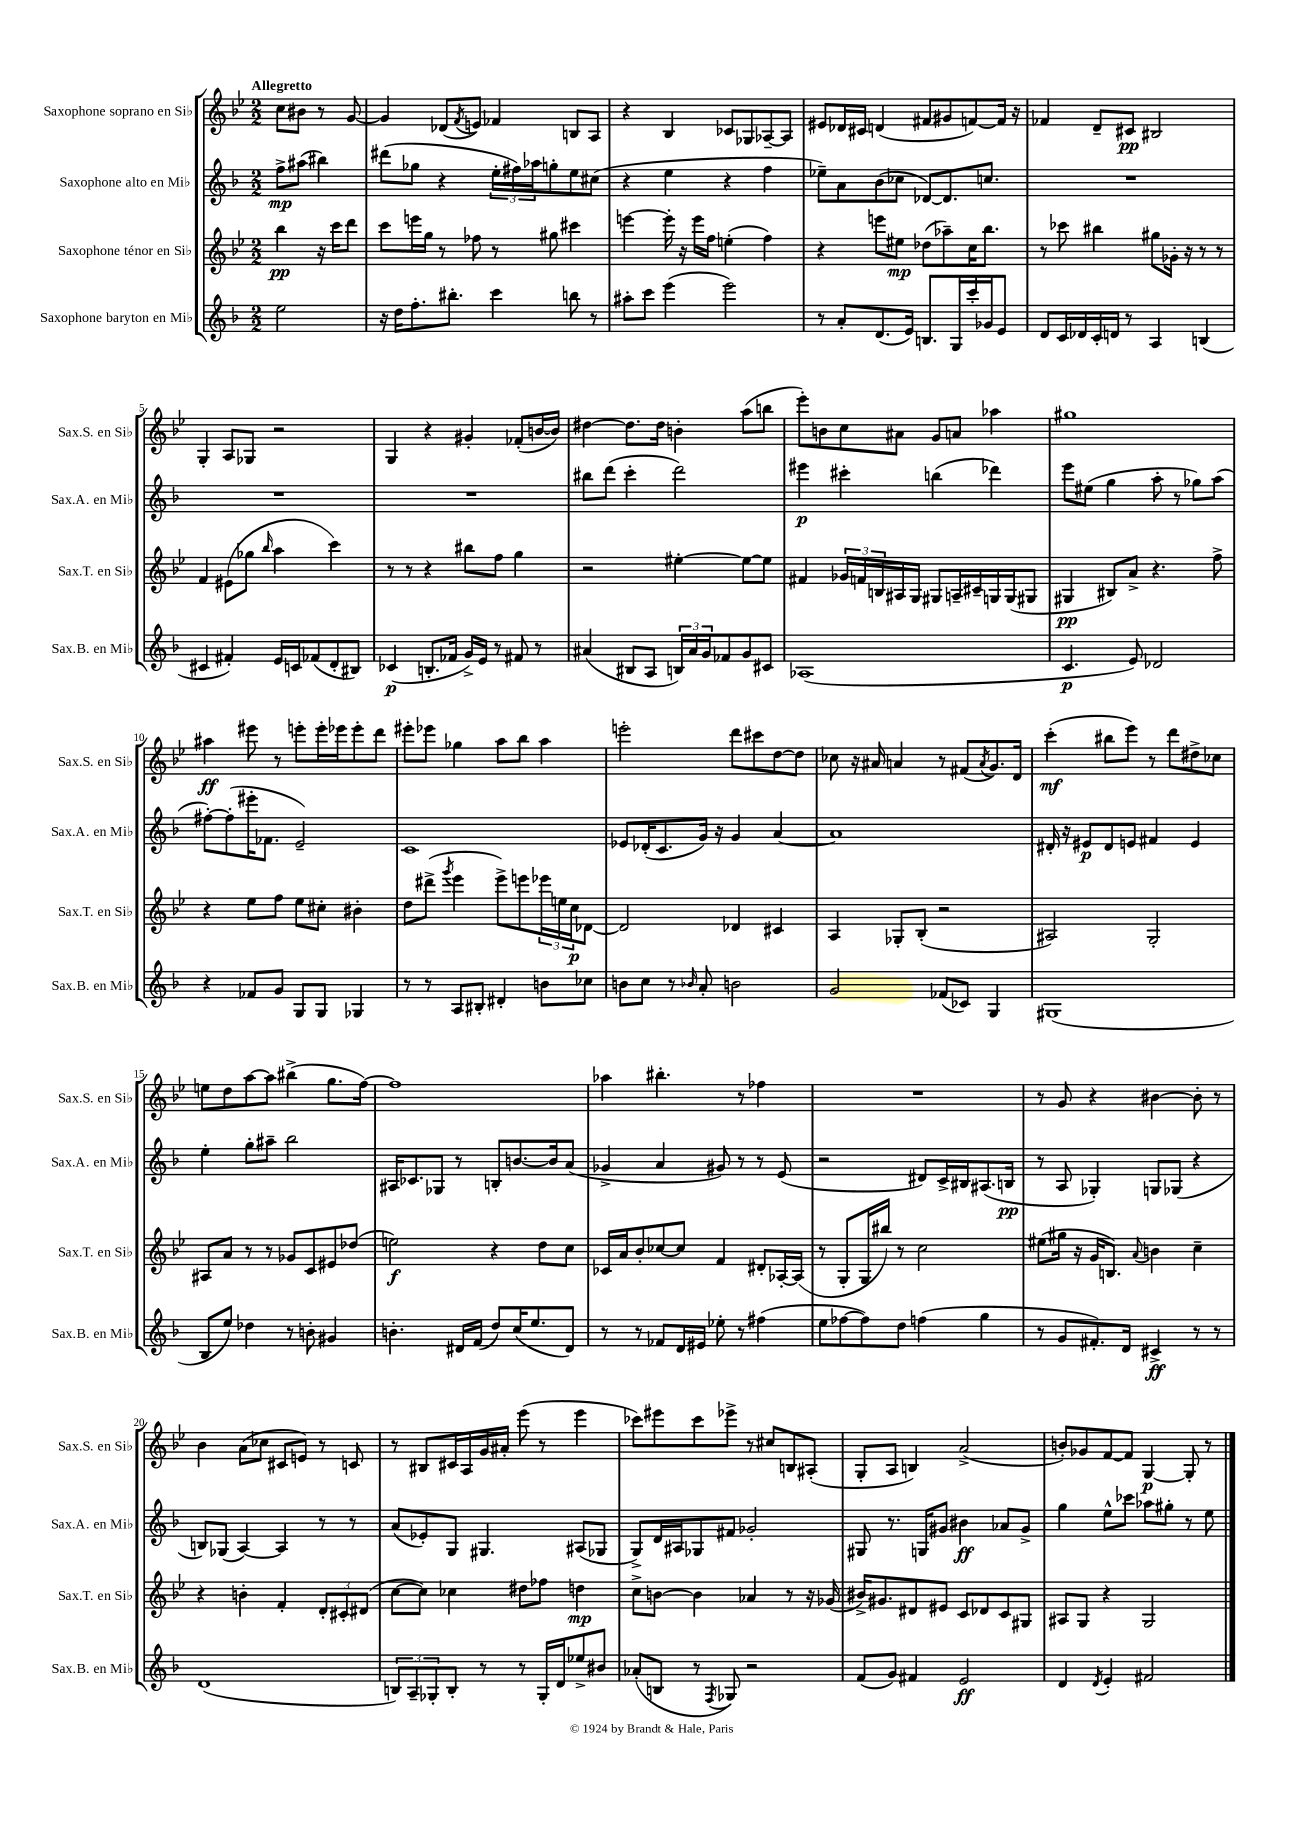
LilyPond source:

<<
\new StaffGroup <<
\new Staff = "s0" \with { instrumentName = "Saxophone soprano en Sib" shortInstrumentName = "Sax.S. en Sib" } {
    \clef treble \key bes \major \numericTimeSignature \time 2/2 \partial 2 \tempo "Allegretto"
    c''8 bis'8 r8 g'8~ |
    g'4 des'8( \acciaccatura { f'8 } e'8) fes'4 b8 a8 |
    r4 bes4 ces'8 ges8 aes8~-- aes8 |
    eis'8 des'16 cis'16 d'4( fis'8 gis'8 f'8~) f'16 r16 |
    fes'4 d'8-- cis'8\pp bis2 |
    g4-. a8 ges8 r2 |
    g4 r4 gis'4-. fes'8-.( b'16~ b'16) |
    dis''4~ dis''8. dis''16 b'4-. a''8( b''8 |
    ees'''8-.) b'8 c''8 ais'8 g'8 a'8 aes''4 |
    gis''1 |
    ais''4\ff eis'''8 r8 e'''8-. e'''16-. ees'''16 ees'''8-. d'''8 |
    eis'''8-. ees'''8 ges''4 a''8 bes''8 a''4 |
    e'''2-. d'''8 cis'''8 d''8~ d''8 |
    ces''8 r16 ais'16 a'4 r8 fis'8( \acciaccatura { a'8 } g'8.) d'16 |
    c'''4-.\mf( bis''8 ees'''8) r8 d'''8 dis''8-> ces''8 |
    e''8 d''8 a''8~ a''8 bis''4->( g''8. f''16~) |
    f''1 |
    aes''4 bis''4.-. r8 fes''4 |
    R1 |
    r8 g'8 r4 bis'4~ bis'8-. r8 |
    bes'4 a'8( ces''8 cis'8 e'8) r8 c'8 |
    r8 bis8 cis'16 a16 g'16 ais'16-. ees'''8( r8 ees'''4 |
    ces'''8) eis'''8 ces'''8 ees'''8-> r8 cis''8 b8 ais8-.( |
    g8-. a8 b4) a'2->( |
    b'8-.) ges'8 f'8~ f'8 g4~\p g8-. r8 \bar "|." |
}
\new Staff = "s1" \with { instrumentName = "Saxophone alto en Mib" shortInstrumentName = "Sax.A. en Mib" } {
    \clef treble \key f \major \numericTimeSignature \time 2/2 \partial 2
    f''8->\mp ais''8( bis''4) |
    dis'''8( ges''8 r4 \tuplet 3/2 { e''16-. fis''16) aes''16 } g''8-. e''8 cis''8( |
    r4 e''4 r4 f''4 |
    ees''8--) a'8 bes'8( ces''8 des'8~) des'8. c''8. |
    R1 |
    R1 |
    R1 |
    bis''8 d'''8( c'''4-. d'''2) |
    eis'''4\p cis'''4-. b''4( des'''4) |
    e'''8 eis''8( g''4 a''8-. r8 ges''8) a''8( |
    fis''8~-.) fis''8-.( eis'''16-. fes'8. e'2--) |
    c'1 |
    ees'8 des'16-.( c'8. g'16) r16 g'4 a'4~ |
    a'1 |
    dis'16-. r16 eis'8\p dis'8 e'8 fis'4 e'4 |
    e''4-. g''8-. ais''8-- bes''2 |
    ais16 ces'8. ges8 r8 b8-. b'8.~ b'16 a'8( |
    ges'4-> a'4 gis'8) r8 r8 e'8( |
    r2 dis'8) c'16-> bis16 ais8.( b16\pp |
    r8 a8 ges4-.) g8 ges8( r4 |
    b8) ges8( a4~) a4 r8 r8 |
    a'8( ees'8-.) g8 gis4. ais8( ges8 |
    g8->) d'16 ais16 ges8 fis'8 ges'2-. |
    gis8 r8. g16 gis'8 bis'4\ff aes'8 gis'8-> |
    g''4 e''8-^ ces'''8 aes''8 gis''8-. r8 e''8 \bar "|." |
}
\new Staff = "s2" \with { instrumentName = "Saxophone ténor en Sib" shortInstrumentName = "Sax.T. en Sib" } {
    \clef treble \key bes \major \numericTimeSignature \time 2/2 \partial 2
    bes''4\pp r16 c'''16 d'''8 |
    c'''8 e'''16 g''16 r8 fes''8 r8 gis''8 cis'''4 |
    e'''4~ e'''16-. r16 e'''16 f''16 e''4-.( f''4) |
    r4 e'''8 eis''8\mp des''8( aes''8--) c''16 bes''8. |
    r8 ces'''8 bis''4 gis''8 ges'16-. r16 r8 r8 |
    f'4 eis'8( ges''8 \grace { bes''16 } a''4 c'''4) |
    r8 r8 r4 bis''8 f''8 g''4 |
    r2 eis''4~-. eis''8~ eis''8 |
    fis'4 \tuplet 3/2 { ges'16 f'16 b16 } ais16 g16 gis8 a16-- cis'16-- g16 g16( gis8 |
    gis4\pp bis8) a'8-> r4. f''8-> |
    r4 ees''8 f''8 ees''8 cis''8-. bis'4-. |
    d''8 dis'''8->( \acciaccatura { g'''8 } ees'''4 ees'''8->) e'''8 \tuplet 3/2 { ees'''16 e''16 c''16\p } des'8~ |
    des'2 des'4 cis'4 |
    a4 ges8-. bes8-.( r2 |
    ais2) g2-. |
    ais8 a'8 r8 r8 ges'8 c'8 eis'8 des''8( |
    e''2\f) r4 d''8 c''8 |
    ces'16 a'16 bes'8-. ces''8~ ces''8 f'4 dis'8-. aes16~-. aes16( |
    r8 g8-. g16 bis''16) r8 c''2 |
    eis''8( gis''16 r16 g'16 b8.) \appoggiatura { a'8 } b'4 c''4-- |
    r4 b'4-. f'4-. \tuplet 3/2 { d'8-. cis'8-. dis'8( } |
    c''8~ c''8) ces''4 dis''8 fes''8 d''4\mp |
    c''8-> b'8~ b'4 aes'4 r8 r16 ges'16( |
    bis'16->) gis'8. dis'8 eis'8 c'8 des'8 c'8 gis8 |
    ais8 g8 r4 g2 \bar "|." |
}
\new Staff = "s3" \with { instrumentName = "Saxophone baryton en Mib" shortInstrumentName = "Sax.B. en Mib" } {
    \clef treble \key f \major \numericTimeSignature \time 2/2 \partial 2
    e''2 |
    r16 d''16 f''8.-. bis''8.-. c'''4 b''8 r8 |
    ais''8-. c'''8 e'''4( e'''2) |
    r8 a'8-. d'8.( e'16) b8. g16 c'''16-. ges'16 e'8 |
    d'8 c'16 des'16 c'16-. d'16 r8 a4 b4( |
    cis'4 fis'4-.) e'16 c'16 fes'8( d'8-. bis8) |
    ces'4\p( b8.-. fes'16 g'16->) e'16 r8 fis'8 r8 |
    ais'4( bis8 a8 \tuplet 3/2 { b16) ais'16 g'16 } fes'8 g'8 cis'8 |
    aes1( |
    c'4.\p e'8) des'2 |
    r4 fes'8 g'8 g8 g8 ges4 |
    r8 r8 a8 bis8-. dis'4-. b'8 ces''8 |
    b'8 c''8 r8 \grace { bes'16 } a'8-. b'2 |
    g'2 fes'8( ces'8) g4 |
    gis1( |
    bes8 e''8) des''4 r8 b'8-. gis'4 |
    b'4.-. dis'16 f'16( d''8) c''16( e''8. dis'8) |
    r8 r8 fes'8 d'16 eis'16 ees''8-. r8 fis''4( |
    e''8 fes''8~ fes''8) d''8 f''4( g''4 |
    r8 g'8 fis'8.-.) d'16 cis'4->\ff r8 r8 |
    d'1( |
    \tuplet 3/2 { b8) a8-- ges8-. } b8-. r8 r8 ges16-. d'16 ees''8-> bis'8 |
    aes'8-.( b8 r8 \acciaccatura { f8 } ges8) r2 |
    f'8( g'8) fis'4 e'2\ff |
    d'4 \acciaccatura { d'8 } e'4-. fis'2 \bar "|." |
}
>>
>>
